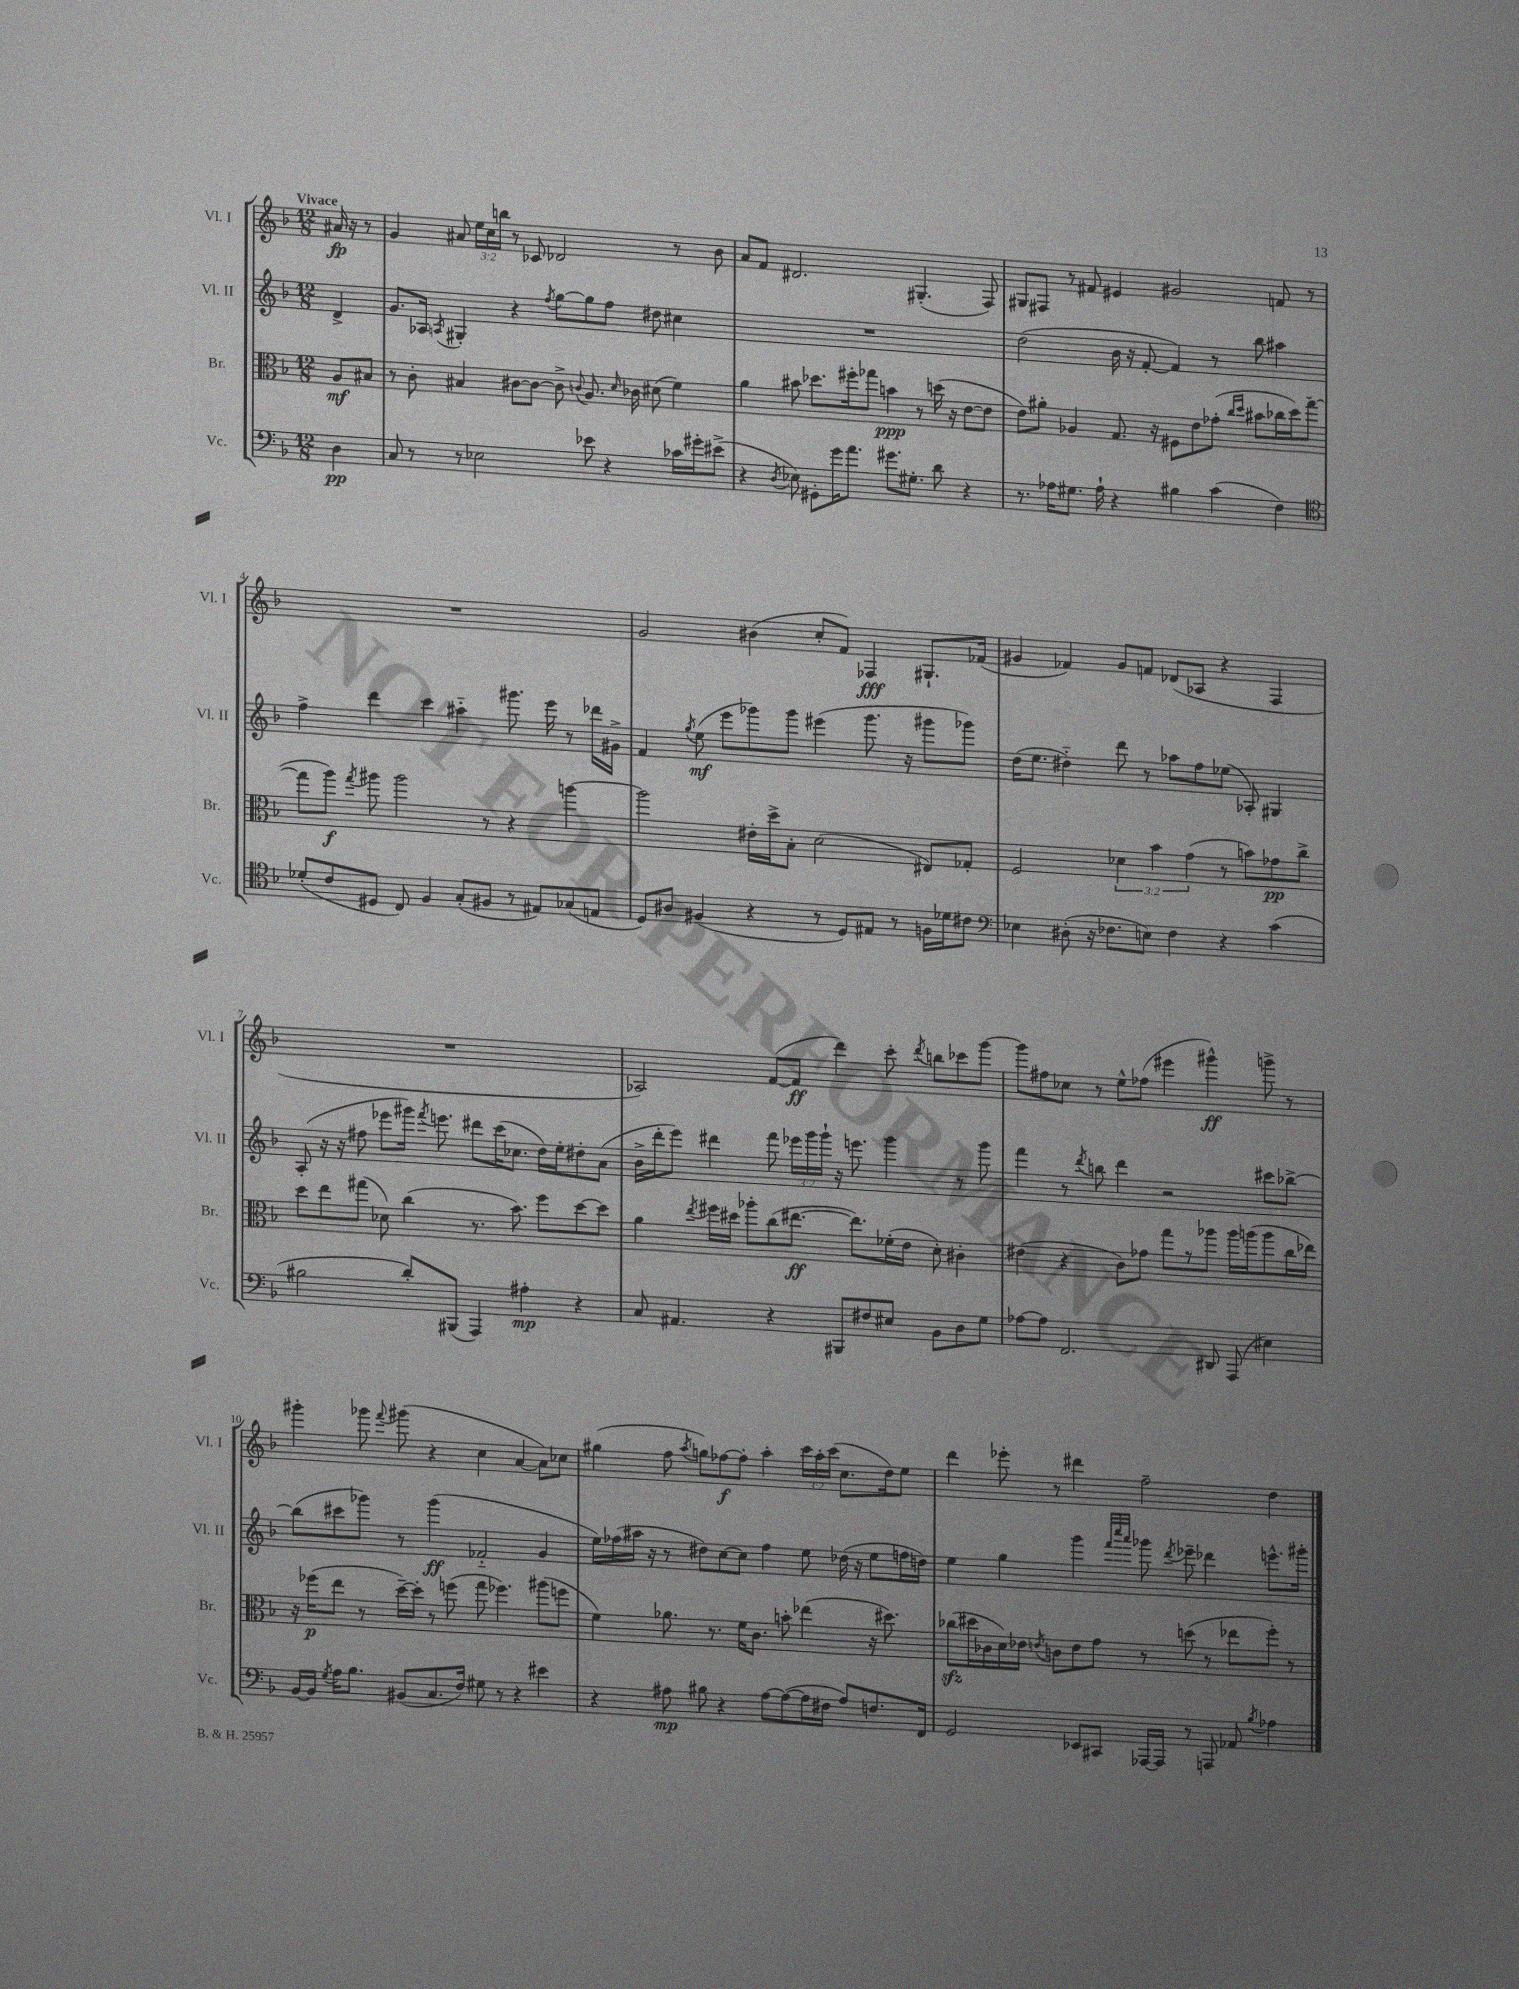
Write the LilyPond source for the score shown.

<<
\new StaffGroup <<
\new Staff = "s0" \with { instrumentName = "Vl. I" shortInstrumentName = "Vl. I" } {
    \clef treble \key f \major \numericTimeSignature \time 12/8 \override Staff.TupletNumber.text = #tuplet-number::calc-fraction-text \partial 4 \tempo "Vivace"
    \autoBeamOff ais'16\fp r16 r8 |
    g'4 ais'8 \tuplet 3/2 { e''16[ c''16 b''16] } r8 ces'8 des'2 r8 bes'8 |
    a'8[ f'8] dis'2. gis4.-.( f8) |
    gis8[ fis8] r8 fis'8 eis'4 gis'2 f'8 r8 |
    R1. |
    g'2 bis'4( c''8[-. f'8]) fes4\fff gis8.[-! fes'16]( |
    gis'4 fes'4) gis'8[ f'8] des'8[( aes8] r4 f4 |
    R1. |
    aes2) f'8[~( f'8]\ff d'''4) c'''8-. \acciaccatura { d'''8 } b''8[ ces'''8 g'''8]~ |
    g'''8[ fis''8 ces''8] r8 e''8[-^ fes''8]( eis'''4 gis'''4-^\ff) g'''8-> r8 |
    gis'''4-. ges'''8 \appoggiatura { f'''8 } gis'''8( r4 c''4 a'4~ a'8[) ces''8] |
    gis''4( f''8 \acciaccatura { a''8 } g''8[) fes''8~\f fes''8]-. a''4-. \tuplet 3/2 { c'''16[ a''16-. c'''16]( } c''8.[ d''16) e''8] |
    d'''4 ees'''8-. r8 dis'''4 f''2-- d''4 \bar "|." |
}
\new Staff = "s1" \with { instrumentName = "Vl. II" shortInstrumentName = "Vl. II" } {
    \clef treble \key f \major \numericTimeSignature \time 12/8 \override Staff.TupletNumber.text = #tuplet-number::calc-fraction-text \partial 4
    \autoBeamOff d'4-> |
    g'8.[ aes16] \acciaccatura { a8 } gis4-. r4 \acciaccatura { f''8 } g''8[~ g''8 f''8] dis''8 cis''4 |
    R1. |
    d''2( bes'16 r16 f'8~-. f'4) r8 bes''8 ais''4 |
    f''4-> d'''4 c'''4 ais''4-_ gis'''8. e'''16 r8 des'''16[ gis'16]-> |
    f'4 \acciaccatura { g''8 } e''8\mf( e'''8[ ges'''8) ges'''8] eis'''4( ges'''8. r16 gis'''8[ ges'''8]) |
    d''16[( e''8.] dis''4-_) d'''8 r8 aes''8[ f''8 ees''8]( aes8-.) gis4 |
    a8-.( r16 r16 fis''8 ees'''8[ gis'''16]) \acciaccatura { f'''8 } e'''8. dis'''8[ c'''16( ces''8.] d''16[) e''16-. dis''8-. a'8]( |
    bes'16[-> d'''16-. e'''8]) dis'''4 f'''8 \tuplet 3/2 { ees'''16[ g'''16 g'''16]-! } r16 e'''8. g'''4 r8 g'''8 |
    f'''4 r8 \acciaccatura { d'''8 } b''8 d'''4 r2 cis'''8[ bes''8]~-> |
    bes''8[( cis'''8 ges'''8]) r8 ges'''4\ff( fes'2-_ g'4 |
    e''16[) fes''16( ais''16] r16 r8 dis''8[) c''8~ c''8] fes''4 e''8 des''16( r16 e''8[ f''16 d''16]) |
    e''4 g''4 g'''4 \grace { f'''32[ c''''32 a'''32] } ges'''8 \acciaccatura { d'''8 } ees'''8-- des'''4 e'''8.[-^ gis'''16]-. \bar "|." |
}
\new Staff = "s2" \with { instrumentName = "Br." shortInstrumentName = "Br." } {
    \clef alto \key f \major \numericTimeSignature \time 12/8 \override Staff.TupletNumber.text = #tuplet-number::calc-fraction-text \partial 4
    \autoBeamOff a8[\mf bis8] |
    r8 c'8-. bis4 cis'8[~ cis'8]~ cis'8-> \appoggiatura { c'8 } a8. \grace { d'16 } ces'16 dis'8( f'4) |
    a'4 bis'8 des''8.[ fis''16-. ges''8] b'4\ppp r8 d''16( r16 e'8[~ e'8] |
    e'8[) ais'8]-. aes4 g8. r16 fis8[ e'8 ges'8]-.( \grace { c''16[ d''16] } bis'8[ ces''16 d''16) g''8]~( |
    g''8[ a''8]\f) \acciaccatura { g''8 } ais''8 ais''2 r8 r4 a''4~ |
    a''2 eis'16[-. d''16-> bes8]-. d'2( eis8[) ges8]-. |
    f2 \tuplet 3/2 { des'4 bes'4 g'4( } r8 b'8[) ges'8\pp c''8]-> |
    d''8[ e''8 gis''8]( des'8) c''4( r8. bes'8.) f''8[ d''8~ d''8] |
    a'4 \acciaccatura { e''8 } fis''16[ dis''16] aes''8[-. c''8( eis''8.]~\ff eis''8.[) fes'16-.( e'16] d'8-.) cis'4-. |
    eis'4( r4 c'8[) ges'8] g''8[ r8 aes''8] aes''16[ a''16( a''8 c''16 ees''16]) |
    r16 fes''16[\p( e''8] r8 d''16[~--) d''16]-. r8 f''8( g''8 fes''4.) ais''8[( f''8] |
    f'4) aes'8. r8. f'16[ c'8.] b'8-. ees''4( r16 dis''8.) |
    ces''8[\sfz( dis''16 ces'16 d'16) ees'16] \acciaccatura { e'8 } c'8[ e'8 g'8] r8 d''8( r8 ees''8[ f''8]-.) r8 \bar "|." |
}
\new Staff = "s3" \with { instrumentName = "Vc." shortInstrumentName = "Vc." } {
    \clef bass \key f \major \numericTimeSignature \time 12/8 \partial 4
    \autoBeamOff d4\pp |
    c8 r8 r8 ees2 ees'8 r4 ces'16[ gis'16-. eis'8]->( |
    r4 \acciaccatura { d8 } ees8) gis,8[-. g'16 a'8.] gis'8.[ gis8.]-. d'8 r4 |
    r8. aes16[ gis8.] aes16-! r4 bis4 c'4( f4) |
    \clef tenor des'8[-.( c'8 dis8] c8) f4 g8[-.( fis8] r8 eis8[) ges8( e8] |
    d8[) ais8] fis4( r4 r8 d8[) eis8] r8 f16[ des'16 cis'8] |
    \clef bass ees4 dis8-.( r16 fes8.[ e8]) fes4 r4 c'4( |
    bis2 d'8[-.) bis,,8]( a,,4) ais4-.\mp r4 |
    c8 ais,4. r4 bis,,8[ fis8 eis8] bes,8[ d8 g8] |
    aes8[~ aes8] f,2. dis,8 a,,8( eis4) |
    bes,16[~ bes,16] \acciaccatura { g8 } a16[ bes8.] bis,8[( c8. f16]) gis8 r8 r4 eis'4 |
    r4 ais8\mp bis8 r4 ais8[~ ais8~( ais16 fis16] ais8[) f8. f,16] |
    g,2 ees,8[ cis,8] aes,,16[~ aes,,16] r8 a,,8 aes,8 \acciaccatura { bes8 } aes4 \bar "|." |
}
>>
>>
